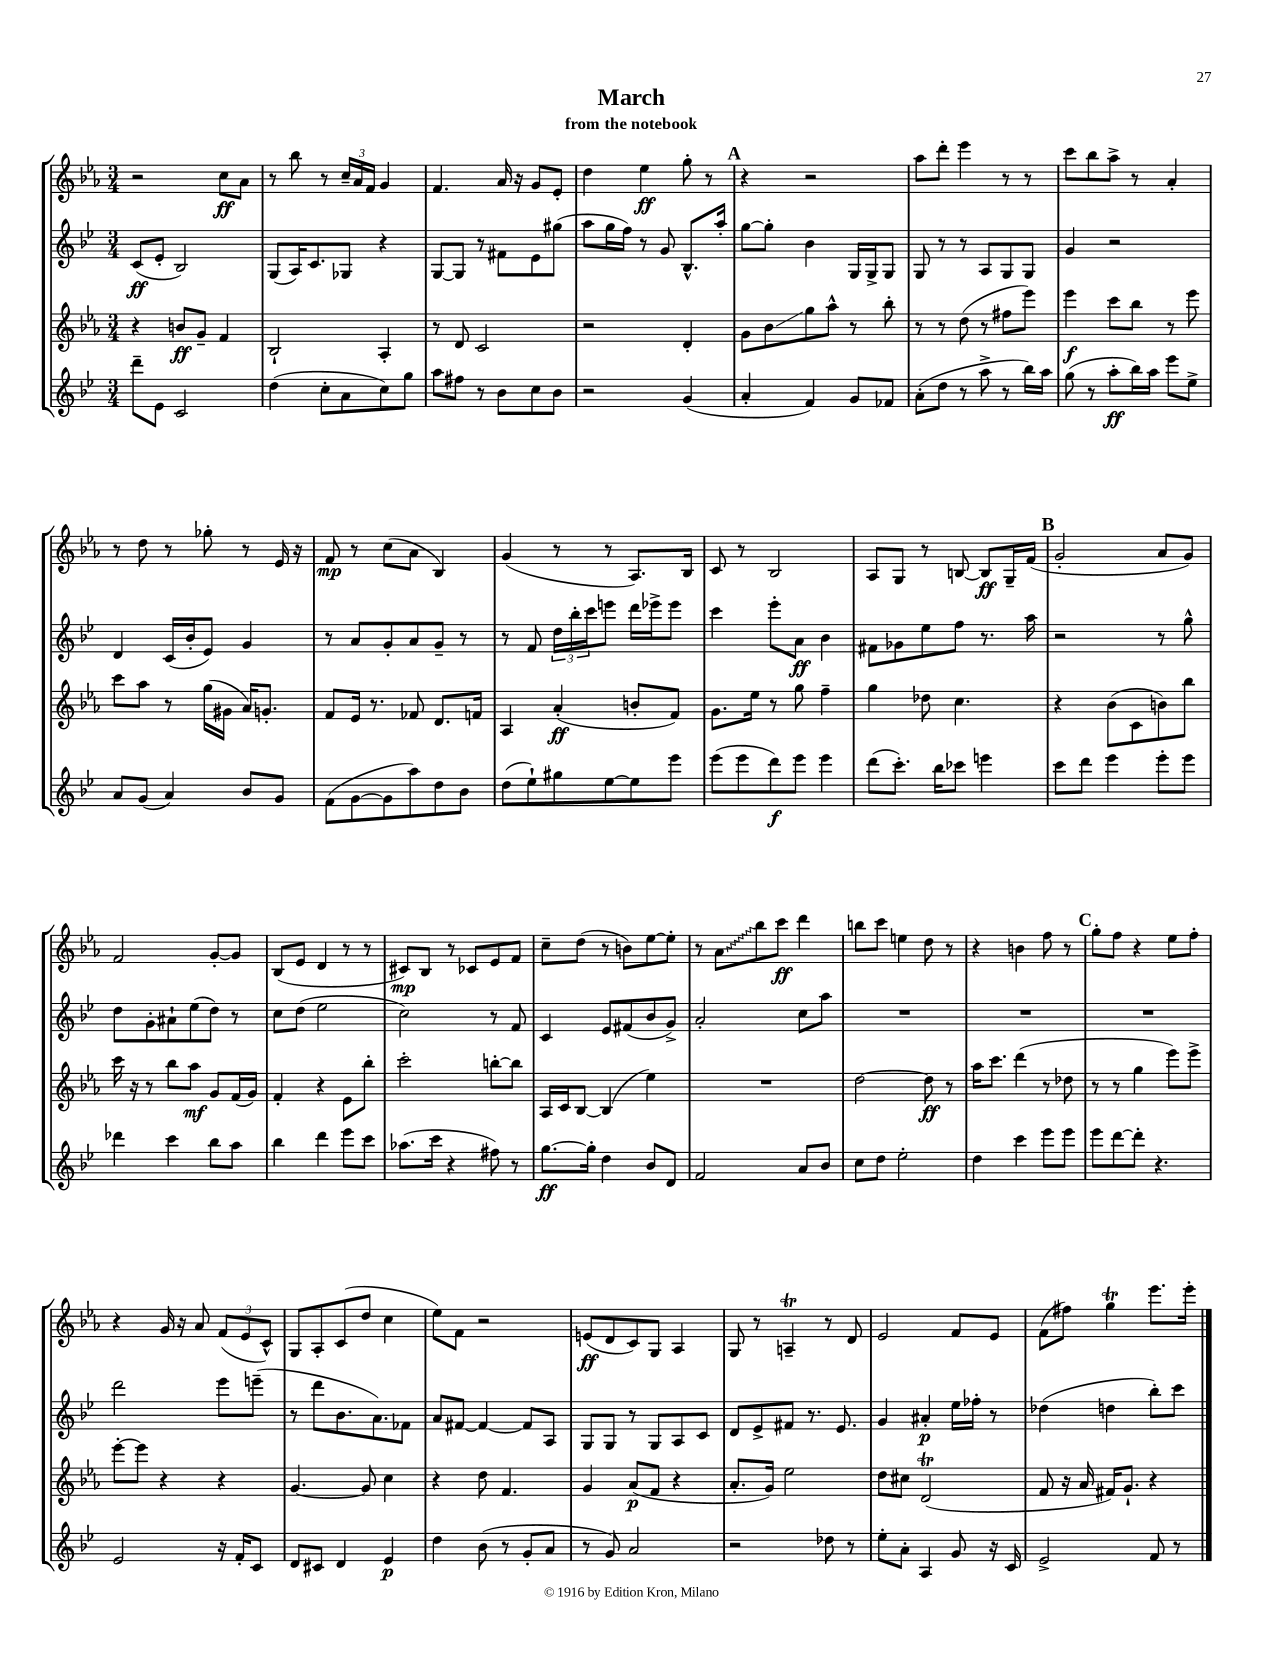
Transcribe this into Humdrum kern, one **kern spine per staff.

**kern	**kern	**kern	**kern
*staff4	*staff3	*staff2	*staff1
*clefG2	*clefG2	*clefG2	*clefG2
*k[b-e-]	*k[b-e-a-]	*k[b-e-]	*k[b-e-a-]
*M3/4	*M3/4	*M3/4	*M3/4
8ddd~\L	4r	(8c/L	2r
8e-\J	.	8e-'/J	.
2c/	8b/L	2B-/)	.
.	8g~/J	.	.
.	4f/	.	8cc\L
.	.	.	8a-\J
=	=	=	=
(4dd\	2B-`/	(8G/L	8r
.	.	16A/K)	8bb-\
.	.	8.c/	.
8cc'\L	.	.	8r
8a\	.	8G-/J	24cc~/LL
.	.	.	24a-/
.	.	.	24f/JJ
8cc\)	4A-'/	4r	4g/
8gg\J	.	.	.
=	=	=	=
8aa\L	8r	[8G/L	4.f/
8ff#\J	8d/	8G/]J	.
8r	2c/	8r	.
8b-\L	.	8f#\L	16a-/
.	.	.	16r
8cc\	.	8e-\	8g/L
8b-\J	.	(8gg#\J	8e-'/J
=	=	=	=
2r	2r	8aa\L	4dd\
.	.	16gg\L	.
.	.	16ff\JJ)	.
.	.	8r	4ee-\
.	.	8g/	.
(4g/	4d'/	8.B-^^/L	8gg'\
.	.	.	8r
.	.	16aa'/Jk	.
=	=	=	=
4a'/	8g\L	[8gg\L	4r
.	8b-\	8gg'\]J	.
4f/)	8gg\	4b-\	2r
.	8aa-^^\J	.	.
8g/L	8r	16G/LL	.
.	.	16G^/J	.
8f-/J	8bb-'\	8G/J	.
=	=	=	=
(8a'\L	8r	8G/	8aa-\L
8dd\J	8r	8r	8ddd'\J
8r	(8dd\	8r	4eee-\
8aa^\	8r	8A/L	.
8r	8ff#\L	8G/	8r
16bb-\LL)	8eee-\J)	8G/J	8r
16aa\JJ	.	.	.
=	=	=	=
(8gg\	4eee-\	4g/	8ccc\L
8r	.	.	8bb-\
8aa'\L	8ccc\L	2r	8aa-^\J
16bb-\L)	8bb-\J	.	8r
16aa\JJ	.	.	.
8eee-\L	8r	.	4a-'/
8ee-^\J	8eee-\	.	.
=	=	=	=
8a/L	8ccc\L	4d/	8r
(8g/J	8aa-\J	.	8dd\
4a/)	8r	(16c/LL	8r
.	.	16b-'/J	.
.	(16gg\LL	8e-/J)	8gg-'\
.	16g#\JJ	.	.
8b-/L	16a-/LK)	4g/	8r
.	8.g'/J	.	.
8g/J	.	.	16e-/
.	.	.	16r
=	=	=	=
(8f\L	8f/L	8r	8f/
[8g\	16e-/Jk	8a/L	8r
.	8.r	.	.
8g\]	.	8g'/	(8cc\L
8aa\)	8f-/	8a/	8a-\J
8dd\	8.d/L	8g~/J	4B-/)
8b-\J	.	8r	.
.	16f/Jk	.	.
=	=	=	=
(8dd\L	4A-/	8r	(4g/
8ee-`\)	.	8f/	.
8gg#\	(4a-'/	24dd\LL	8r
.	.	24bb-'\	.
.	.	24ccc\J	.
[8ee-\	.	8eee\J	8r
8ee-\]	8b'/L	16ddd\LL	8.A-/L)
.	.	16eee-^\J	.
8eee-\J	8f/J)	8eee-\J	.
.	.	.	16B-/Jk
=	=	=	=
(8eee-\L	8.g\L	4ccc\	8c/
8eee-\	.	.	8r
.	16ee-\Jk	.	.
8ddd\)	8r	8eee-'\L	2B-/
8eee-\J	8gg\	8a\J	.
4eee-\	4ff~\	4b-\	.
=	=	=	=
(8ddd\L	4gg\	8f#\L	8A-/L
8.ccc'\J)	.	8g-\	8G/J
.	8dd-\	8ee-\	8r
16bb-\LK	.	.	.
8ccc-\J	4.cc\	8ff\J	[8B/
4eee\	.	8.r	8B/]L
.	.	.	16G~/L
.	.	16aa\	(16f/JJ
=	=	=	=
8ccc\L	4r	2r	2g'/
8ddd\J	.	.	.
4eee-\	(8b-\L	.	.
.	8c\	.	.
8eee-'\L	8b\)	8r	8a-/L
8eee-\J	8bb-\J	8gg^^\	8g/J)
=	=	=	=
4ddd-\	16ccc\	8dd\L	2f/
.	16r	.	.
.	8r	8g'\	.
4ccc\	8bb-\L	8a#`\	.
.	8aa-\J	(8ee-\	.
8bb-\L	8g/L	8dd\J)	[8g'/L
8aa\J	(16f/L	8r	8g/]J
.	16g/JJ)	.	.
=	=	=	=
4bb-\	4f'/	8cc\L	(8B-/L
.	.	(8dd\J	8e-/J
4ddd\	4r	2ee-\	4d/
8eee-\L	8e-\L	.	8r
8ccc\J	8bb-'\J	.	8r
=	=	=	=
(8.aa-\L	2ccc'\	2cc\)	8c#/L)
.	.	.	8B-/J
16ccc\Jk	.	.	.
4r	.	.	8r
.	.	.	8c-/L
8ff#\)	[8bb'\L	8r	8e-/
8r	8bb\]J	8f/	8f/J
=	=	=	=
[8.gg\L	16A-/LL	4c/	8cc~\L
.	16c/J	.	.
.	[8B-/J	.	(8dd\J
16gg'\]Jk	.	.	.
4dd\	(4B-/]	8e-/L	8r
.	.	(8f#/	8b\L)
8b-/L	4ee-\)	8b-/	[8ee-\
8d/J	.	8g^/J)	8ee-'\]J
=	=	=	=
2f/	2.r	2a'/	8r
.	.	.	8a-\L
.	.	.	8bb-\
.	.	.	8ccc\J
8a/L	.	8cc\L	4ddd\
8b-/J	.	8aa\J	.
=	=	=	=
8cc\L	[2dd\	2.r	8bb\L
8dd\J	.	.	8ccc\J
2ee-'\	.	.	4ee\
.	8dd\]	.	8dd\
.	8r	.	8r
=	=	=	=
4dd\	16aa-\LK	2.r	4r
.	8.ccc\J	.	.
4ccc\	(4ddd\	.	4b\
8eee-\L	8r	.	8ff\
8eee-\J	8dd-\	.	8r
=	=	=	=
8eee-\L	8r	2.r	8gg'\L
[8ddd\	8r	.	8ff\J
8ddd'\]J	4gg\	.	4r
4.r	.	.	.
.	8eee-\L)	.	8ee-\L
.	8eee-^\J	.	8ff'\J
=	=	=	=
2e-/	[8eee-'\L	2ddd\	4r
.	8eee-\]J	.	.
.	4r	.	16g/
.	.	.	16r
.	.	.	8a-/
16r	4r	8eee-\L	(12f/L
16f'/LK	.	.	.
.	.	.	12e-/
8c/J	.	(8eee~\J	.
.	.	.	12c^^/J)
=	=	=	=
8d/L	[4.g/	8r	8G/L
8c#/J	.	8ddd\L	8A-'/
4d/	.	8.b-\	(8c/
.	8g/]	.	8dd/J
.	.	8.a\)	.
4e-/	4cc\	.	4cc\
.	.	8f-\J	.
=	=	=	=
4dd\	4r	8a/L	8ee-\L)
.	.	[8f#/J	8f\J
(8b-\	8dd\	4f#/_	2r
8r	4.f/	.	.
8g'/L	.	8f#/]L	.
8a/J	.	8A/J	.
=	=	=	=
8r	4g/	8G/L	(8e/L
8g/)	.	8G/J	8d/
2a/	(8a-/L	8r	8c/)
.	8f/J	8G/L	8G/J
.	4r	8A/	4A-/
.	.	8c/J	.
=	=	=	=
2r	8.a-'/L	8d/L	8G/
.	.	8e-^/	8r
.	16g/Jk)	.	.
.	2ee-\	8f#/J	4A~/
.	.	8.r	.
8dd-\	.	.	8r
.	.	8.e-/	.
8r	.	.	8d/
=	=	=	=
8ee-'\L	8dd\L	4g/	2e-/
8a'\J	8cc#\J	.	.
4A/	(2d/	4a#'/	.
8g/	.	16ee-\LL	8f/L
.	.	16ff-'\JJ	.
16r	.	8r	8e-/J
16c/	.	.	.
=	=	=	=
2e-^/	8f/	(4dd-\	(8f\L
.	16r	.	8ff#\J)
.	16a-/	.	.
.	16f#/LK)	4dd\	4gg\
.	8.g`/J	.	.
8f/	4r	8bb-'\L)	8.eee-\L
8r	.	8ccc\J	.
.	.	.	16eee-'\Jk
==	==	==	==
*-	*-	*-	*-
